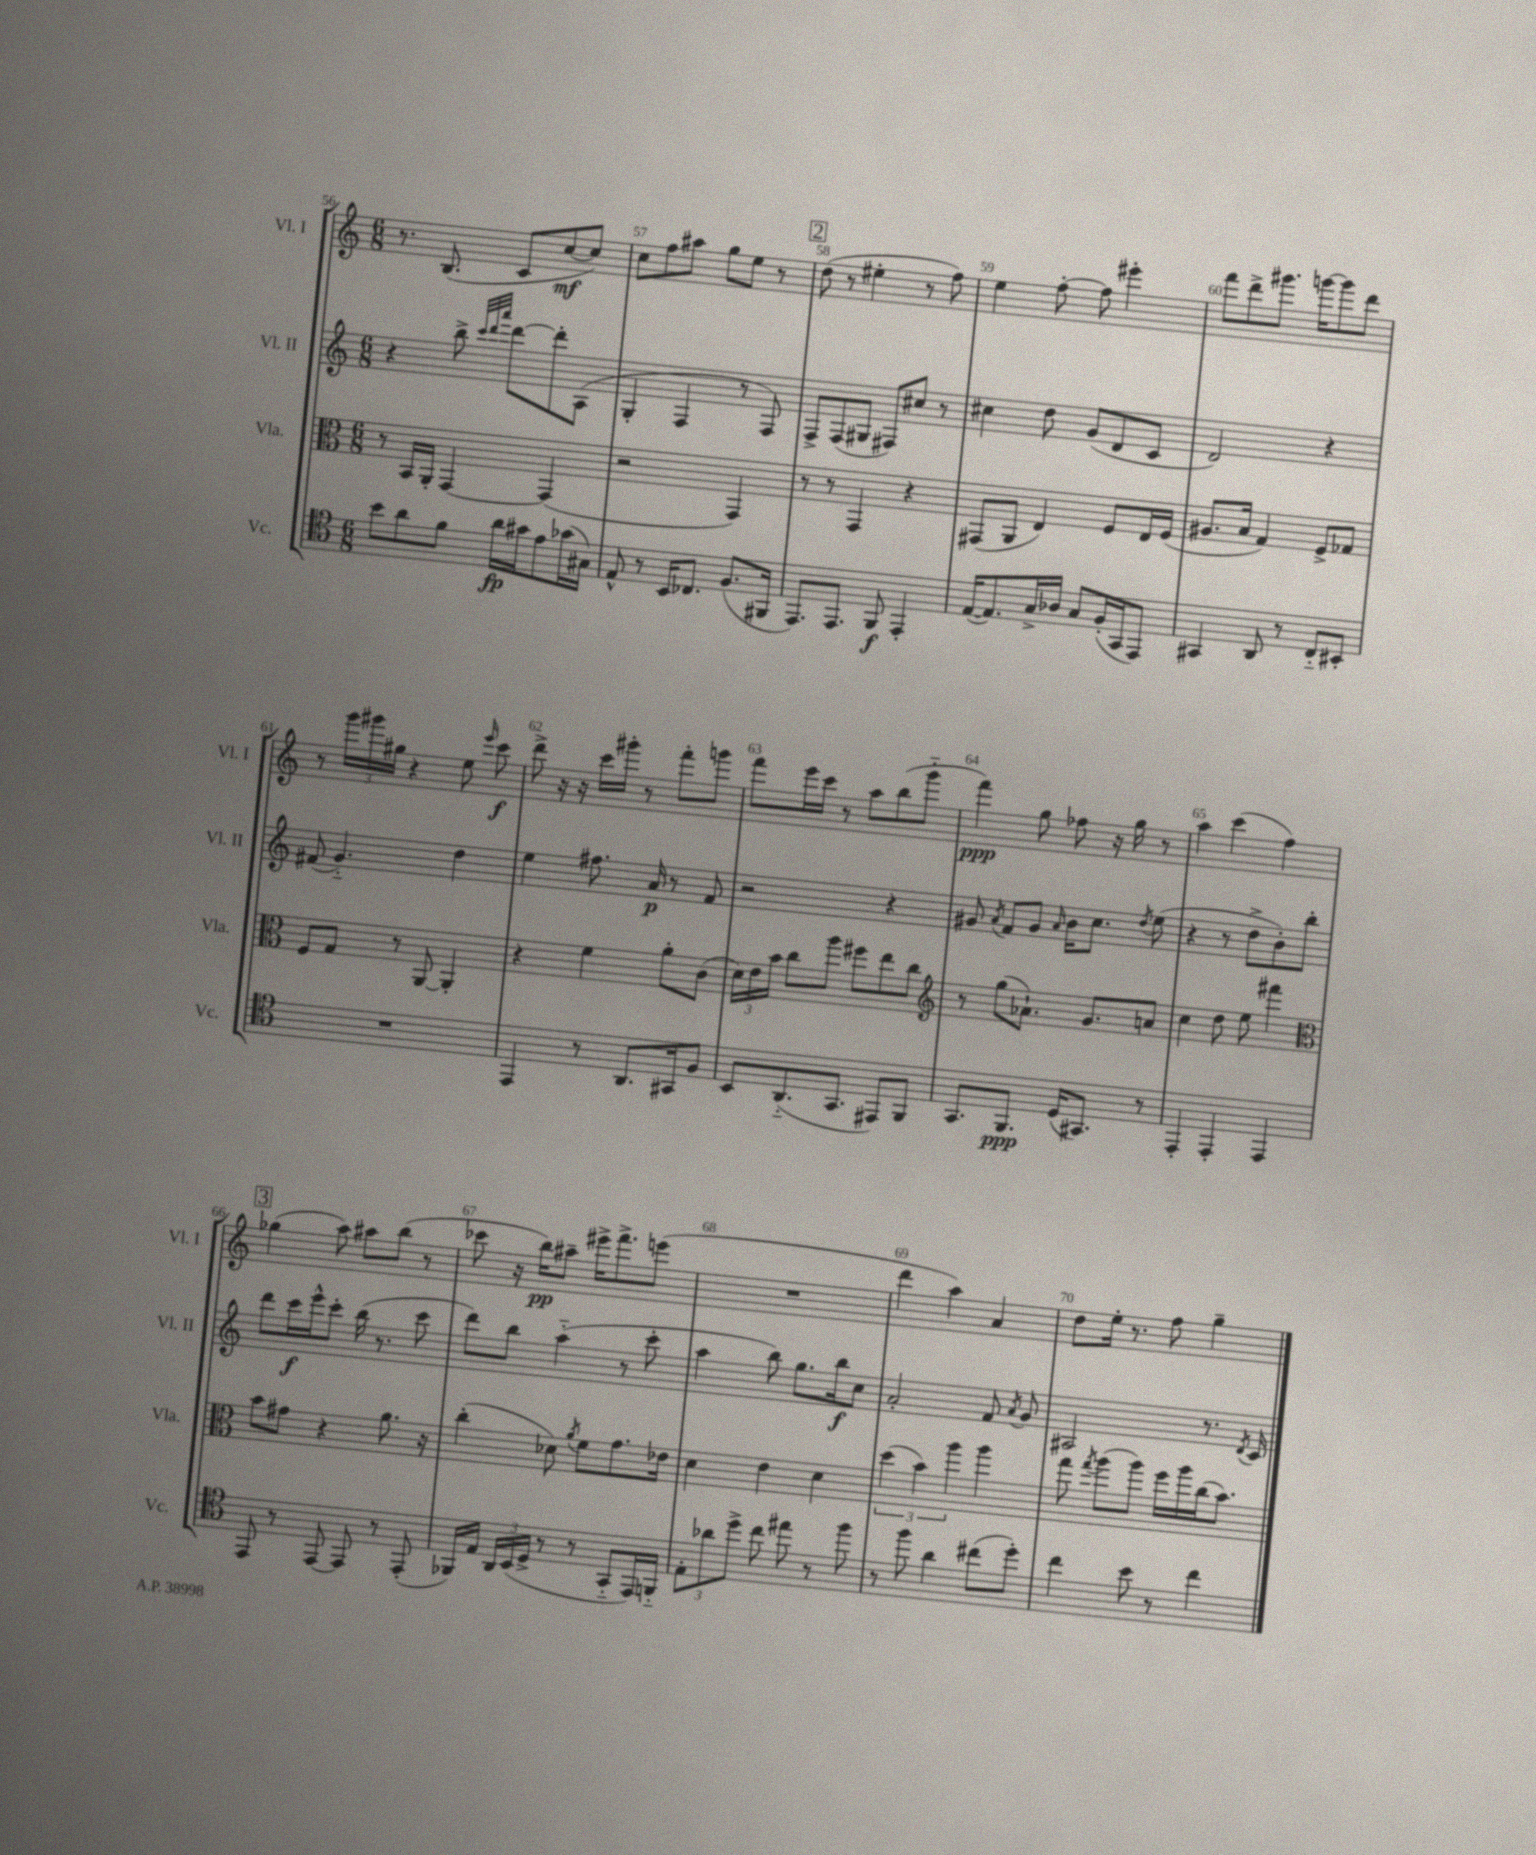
<<
\new StaffGroup <<
\new Staff = "s0" \with { instrumentName = "Vl. I" shortInstrumentName = "Vl. I" } {
    \clef treble \key c \major \numericTimeSignature \time 6/8
    \autoBeamOff r8. b8.( c'8[ c''8~\mf c''8]) |
    c''8[ f''8 ais''8] g''8[ e''8] r8 |
    \mark \markup { \box "2" } d''8( r8 eis''4-. r8 f''8) |
    e''4 f''8~-. f''8 eis'''4-. |
    f'''8[ d'''8-> gis'''8.] g'''16[~ g'''8 d'''8] |
    r8 \tuplet 3/2 { g'''16[ gis'''16 gis''16] } r4 e''8 \grace { e'''16 } c'''8\f |
    d'''8-> r16 r16 c'''16[ gis'''16]-. r8 f'''8[-. g'''8] |
    f'''8[ e'''16 c'''16] r8 a''8[ b''8( g'''8]-_ |
    f'''4\ppp) g''8 fes''8 r16 g''16 r8 |
    a''4 c'''4( f''4) |
    \mark \markup { \box "3" } ges''4( a''8) ais''8[ b''8]( r8 |
    ces'''8 r16 b''16[\pp) ais''8]-- eis'''16[-> f'''8.-> e'''8]( |
    R2. |
    d'''4 a''4) a'4 |
    d''8[ e''16]-. r8. f''8 g''4-- \bar "|." |
}
\new Staff = "s1" \with { instrumentName = "Vl. II" shortInstrumentName = "Vl. II" } {
    \clef treble \key c \major \numericTimeSignature \time 6/8
    \autoBeamOff r4 b''8-> \grace { c'''32[ d'''32 a'''32] } d'''8[~ d'''8-. a8]( |
    g4-. f4 r8 f8) |
    \mark \markup { \box "2" } f8[-> f8( gis8] fis8[) cis''8] r8 |
    cis''4 d''8 g'8[( d'8 c'8] |
    d'2) r4 |
    fis'8( g'4.-_) d''4 |
    e''4 fis''8. a'16\p r8 f'8 |
    r2 r4 |
    gis'8 \acciaccatura { a'8 } f'8[ gis'8] \grace { a'16 } b'16[ c''8.] \acciaccatura { d''8 } e''8( |
    r4 r8 d''8[-> b'8-.) b''8]-. |
    \mark \markup { \box "3" } d'''8[ c'''16\f e'''16-^ c'''8]-. b''16( r8. c'''8 |
    d'''8[) b''8] a''4-_( r8 c'''8-. |
    a''4 b''8) g''8.[ b''16\f c''8] |
    a'2-. f'8 \acciaccatura { a'8 } g'8 |
    ais2 r8. \acciaccatura { d'8 } c'16 \bar "|." |
}
\new Staff = "s2" \with { instrumentName = "Vla." shortInstrumentName = "Vla." } {
    \clef alto \key c \major \numericTimeSignature \time 6/8
    \autoBeamOff r8 b,16[ a,16]-. g,4~ g,4( |
    r2 g,4) |
    \mark \markup { \box "2" } r8 r8 g,4 r4 |
    gis,8[( a,8] e4) f8[ e16 f16]( |
    ais8.[ b16] g4) f8[-> ges8] |
    f8[ g8] r8 a,8~ a,4-. |
    r4 f'4 a'8[-. c'8]( |
    \tuplet 3/2 { d'16[) e'16 b'16] } c''8[ a''8] fis''8[ e''8 c''8] |
    \clef treble r8 g''8[( aes'8.]-!) g'8.[ a'8] |
    c''4 d''8 e''8 fis'''4 |
    \mark \markup { \box "3" } \clef alto b'8[ gis'8] r4 a'8. r16 |
    c''4-.( des'8) \acciaccatura { a'8 } f'8[ g'8. ees'16] |
    d'4 e'4 d'4 |
    \tuplet 3/2 { d''4( b'4) a''4 } a''4 |
    g''8 \acciaccatura { g''8 } a''8[( a''8]) f''16[ a''16 c''16( b'8.]) \bar "|." |
}
\new Staff = "s3" \with { instrumentName = "Vc." shortInstrumentName = "Vc." } {
    \clef tenor \key c \major \numericTimeSignature \time 6/8
    \autoBeamOff b'8[ a'8 f'8] a'16[\fp gis'16 e'8 ges'16( gis16]) |
    e8-^ r8 b,16[ ces8.] f8.[( fis,16] |
    \mark \markup { \box "2" } e,8.[) e,8.] f,8\f e,4-. |
    e16[~( e8.) g16-> aes16] g8[ f16-.( g,16 e,8]) |
    gis,4 a,8 r8 c8[-_ bis,8]-. |
    R2. |
    e,4 r8 a,8.[ gis,16 f8] |
    b,8[ a,8.-_( g,8.] eis,8[) f,8] |
    g,8.[ f,8.]\ppp d16[( gis,8.]) r8 |
    e,4-. e,4-. e,4 |
    \mark \markup { \box "3" } e,8 r8 e,8~ e,8 r8 e,8-.( |
    fes,16[) e16] \tuplet 3/2 { a,16[ b,16( d16]-> } r8 r8 g,8[-_ e,16) f,16]-_ |
    \tuplet 3/2 { e8[-. aes'8 d''8]-> } c''8 eis''8 r8 f''8 |
    r8 f''8 a'4 cis''8[( d''8]-.) |
    c''4 b'8 r8 c''4 \bar "|." |
}
>>
>>
\layout { \context { \Score currentBarNumber = #56 \override BarNumber.break-visibility = ##(#f #t #t) barNumberVisibility = #all-bar-numbers-visible } }
